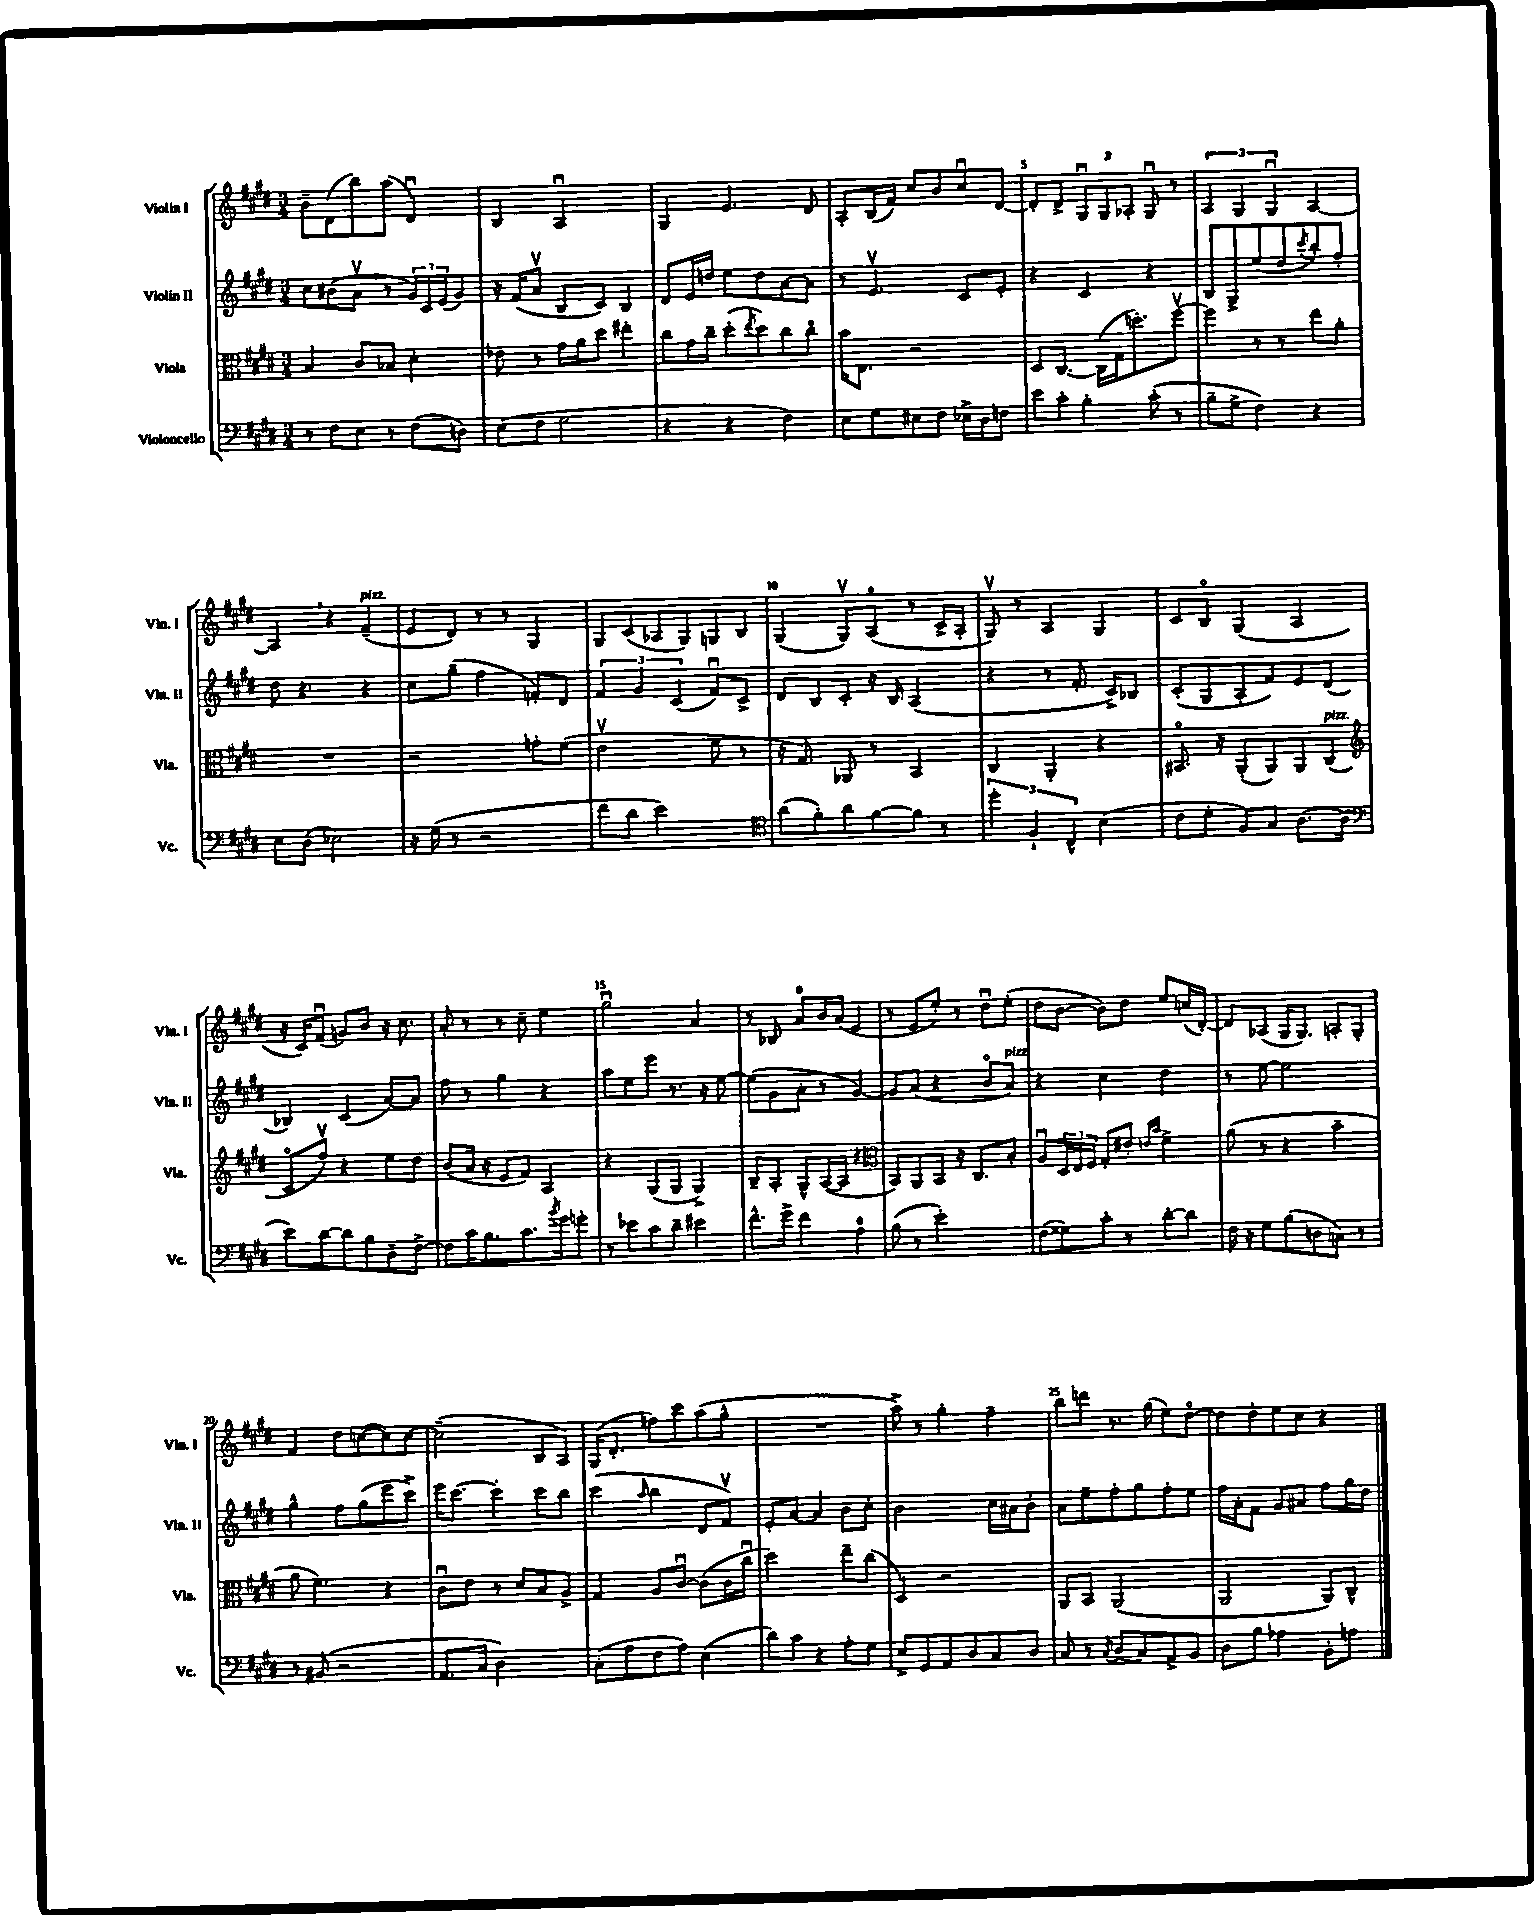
<<
\new StaffGroup <<
\new Staff = "s0" \with { instrumentName = "Violin I" shortInstrumentName = "Vln. I" } {
    \clef treble \key e \major \numericTimeSignature \time 3/4
    b'8-- dis'8( b''8) a''8( dis'4\downbow) |
    b4 a2\downbow |
    gis4 e'4. dis'8 |
    a8-. b16( fis'16) cis''8 b'8 cis''8\downbow dis'8~ |
    dis'8-. dis'8-> \tuplet 3/2 { gis8\downbow gis8 aes8-. } gis8\downbow r8 |
    \tuplet 3/2 { a4 gis4 gis4\downbow } a4~ |
    a4 \breathe r4 fis'4--^\markup { \italic "pizz." }( |
    e'8 dis'8) r8 r8 gis4 |
    gis8 cis'8( aes8 gis8) g8 b8 |
    gis4( gis8\upbow) a8\flageolet( r8 cis'16-> a16-. |
    gis8\upbow) r8 a4 gis4 |
    cis'8 b8\flageolet gis4( a4 |
    r16 cis'16) fis'8\downbow( g'8) b'8 r16 cis''8. |
    a'8-. r8 r8 cis''8-- e''4 |
    gis''2\downbow a'4 |
    r8 bes8 a'8-0 b'16 a'16( e'4 |
    r8 e'8 e''8-.) r8 dis''8\downbow e''8-.( |
    dis''8 b'8~ b'8) dis''8 e''8 c''16( dis'16~-.) |
    dis'8 aes8( gis16 gis8.) a8-. gis8-. |
    fis'4 dis''8 c''8~( c''8) c''8~ |
    c''2--( b8 a8) |
    gis16( dis'8.-. f''8) cis'''8 a''8( gis''8-^ |
    R2. |
    a''8->) r8 gis''4-. fis''4-- |
    b''8 d'''8 r8. gis''16( e''8) dis''8~\flageolet |
    dis''8 dis''8-. e''8 cis''8 r4 \bar "|." |
}
\new Staff = "s1" \with { instrumentName = "Violin II" shortInstrumentName = "Vln. II" } {
    \clef treble \key e \major \numericTimeSignature \time 3/4
    cis''8 bis'8( a'8\upbow \breathe r8 \tuplet 3/2 { gis'16) cis'16 e'16( } gis'8) |
    r16 fis'16( a'8\upbow b8 cis'8) b4 |
    dis'8 e'16 d''16 e''8 d''8 a'8~ a'8 |
    r8 e'4.\upbow cis'8 e'8-. |
    r4 cis'4 r4 |
    b8 gis8-> e''8( dis''8 \acciaccatura { cis'''8 } b''8-.) fis''8-. |
    dis''8 r4. r4 |
    cis''8 gis''8--( fis''4 f'8-.) dis'8 |
    \tuplet 3/2 { fis'4 gis'4 cis'4( } fis'8\downbow) cis'8-> |
    dis'8 b8 cis'8-. r16 b16 a4( |
    r4 r8 fis'8.-. cis'16->) bes8 |
    cis'8-.( gis8 a8-. fis'8) e'8 dis'8( |
    bes4) cis'4( a'8~) a'8 |
    fis''8 r8 gis''4 r4 |
    a''8 e''8 e'''8 r8. r16 e''8~ |
    e''8( gis'8 a'8-. r8 gis'4~) |
    gis'8 a'8( r4 b'8\flageolet a'8^\markup { \italic "pizz." }) |
    r4 cis''4 dis''4 |
    r8 e''8~ e''2 |
    gis''4-^ fis''8 gis''8( e'''8 cis'''8->) |
    e'''16 cis'''8.~ cis'''4-. cis'''8 b''8 |
    cis'''4( \grace { a''16 } b''4 dis'8 fis'8\upbow) |
    e'8-. a'8~ a'4 b'8 cis''8-. |
    b'2 cis''16 ais'16 b'8-. |
    a'8 e''8-- fis''8-. gis''8 fis''8-. e''8 |
    fis''16 a'16-. fis'8 gis'8 ais'8 fis''8 gis''16 dis''16 \bar "|." |
}
\new Staff = "s2" \with { instrumentName = "Viola" shortInstrumentName = "Vla." } {
    \clef alto \key e \major \numericTimeSignature \time 3/4
    b4 cis'8 bes8 dis'4-. |
    ees'8 r8 gis'16 a'16 dis''8 eis''4-. |
    cis''8 gis'16 cis''16-- dis''8-.( \acciaccatura { e''8 } dis''8) cis''8 cis''8\flageolet |
    b'16 e8. r2 |
    dis8 cis8.~ cis16( gis16 d''8.-.) fis''8~\upbow |
    fis''4 r8 r8 e''8 a'8-. |
    R2. |
    r2 g'8-. fis'8( |
    e'2\upbow fis'8 r8 |
    r16 gis8.) aes,8 r8 b,4 |
    cis4 a,4-. r4 |
    bis,8.\flageolet r16 a,8-.( a,8) a,8 cis8^\markup { \italic "pizz." }( |
    \clef treble cis'8\flageolet fis''8\upbow) r4 e''8 dis''8 |
    b'8( a'16 r16 e'8 fis'8) a4 |
    r4 gis8( gis8 gis4->) |
    b8-- a8-. gis8-^ a16~( a16 r4 |
    \clef alto b,8) a,8 b,8 r16 cis8. b8-. |
    a8\downbow \tuplet 3/2 { dis16 e16 fis16 } gis8-. eis'8-. \grace { e'16 b'16 } fis'4-> |
    a'8( r8 r4 b'4-- |
    a'8 fis'4.) r4 |
    cis'8\downbow e'8 r8 dis'8 b8 a8-> |
    gis4 a8 cis'8~\downbow cis'8( cis'16 cis''16\downbow |
    dis''2) e''8-- cis''8( |
    dis4) r2 |
    a,8 b,8 a,2( |
    a,2 a,8) cis8-^ \bar "|." |
}
\new Staff = "s3" \with { instrumentName = "Violoncello" shortInstrumentName = "Vc." } {
    \clef bass \key e \major \numericTimeSignature \time 3/4
    r8 fis8 e8 r8 fis8( d8) |
    e8( fis8 gis2 |
    r4 r4 fis4) |
    e8 gis8 eis8 fis8 ees16-> dis16 f8 |
    e'8 cis'8-. b4-. cis'8-.( r8 |
    b8-- gis8-> fis4) r4 |
    e8 dis8( ees2) |
    r16 gis16( r8 r2 |
    fis'8 dis'8 e'2) |
    \clef tenor a'8( fis'8-.) a'8 fis'8~ fis'8 r8 |
    \tuplet 3/2 { dis''4-. fis4-! cis4-^ } b4( |
    cis'8 dis'8-. fis8) gis8 a8.~ a16( |
    \clef bass e'8) dis'8~ dis'8 b8 dis8-- fis8~-> |
    fis8 cis'16 b8. cis'8. \acciaccatura { b'8 } gis'16 g'8-. |
    r8 ees'8 cis'8 dis'8-- eis'4 |
    fis'8.-^ gis'16-> fis'4 a4-0 |
    b8( r8 e'2-.) |
    fis8( gisis8) cis'8-. r8 dis'8~-. dis'8 |
    fis16 r16 gis8 b8( d8 c8) r8 |
    r8 bis,8( r2 |
    a,8. cis16 dis2) |
    cis8-.( a8 fis8 a8) e4( |
    dis'8) cis'8 r4 a8-. gis8 |
    e8-> gis,8 a,8 dis8 cis8 dis8 |
    cis8 r8 \acciaccatura { cis8 } dis8( cis8) a,8-> b,8 |
    dis8 b8 aes4 b,8-. a8 \bar "|." |
}
>>
>>
\layout { \context { \Score \override BarNumber.break-visibility = ##(#f #t #t) barNumberVisibility = #(every-nth-bar-number-visible 5) } }
